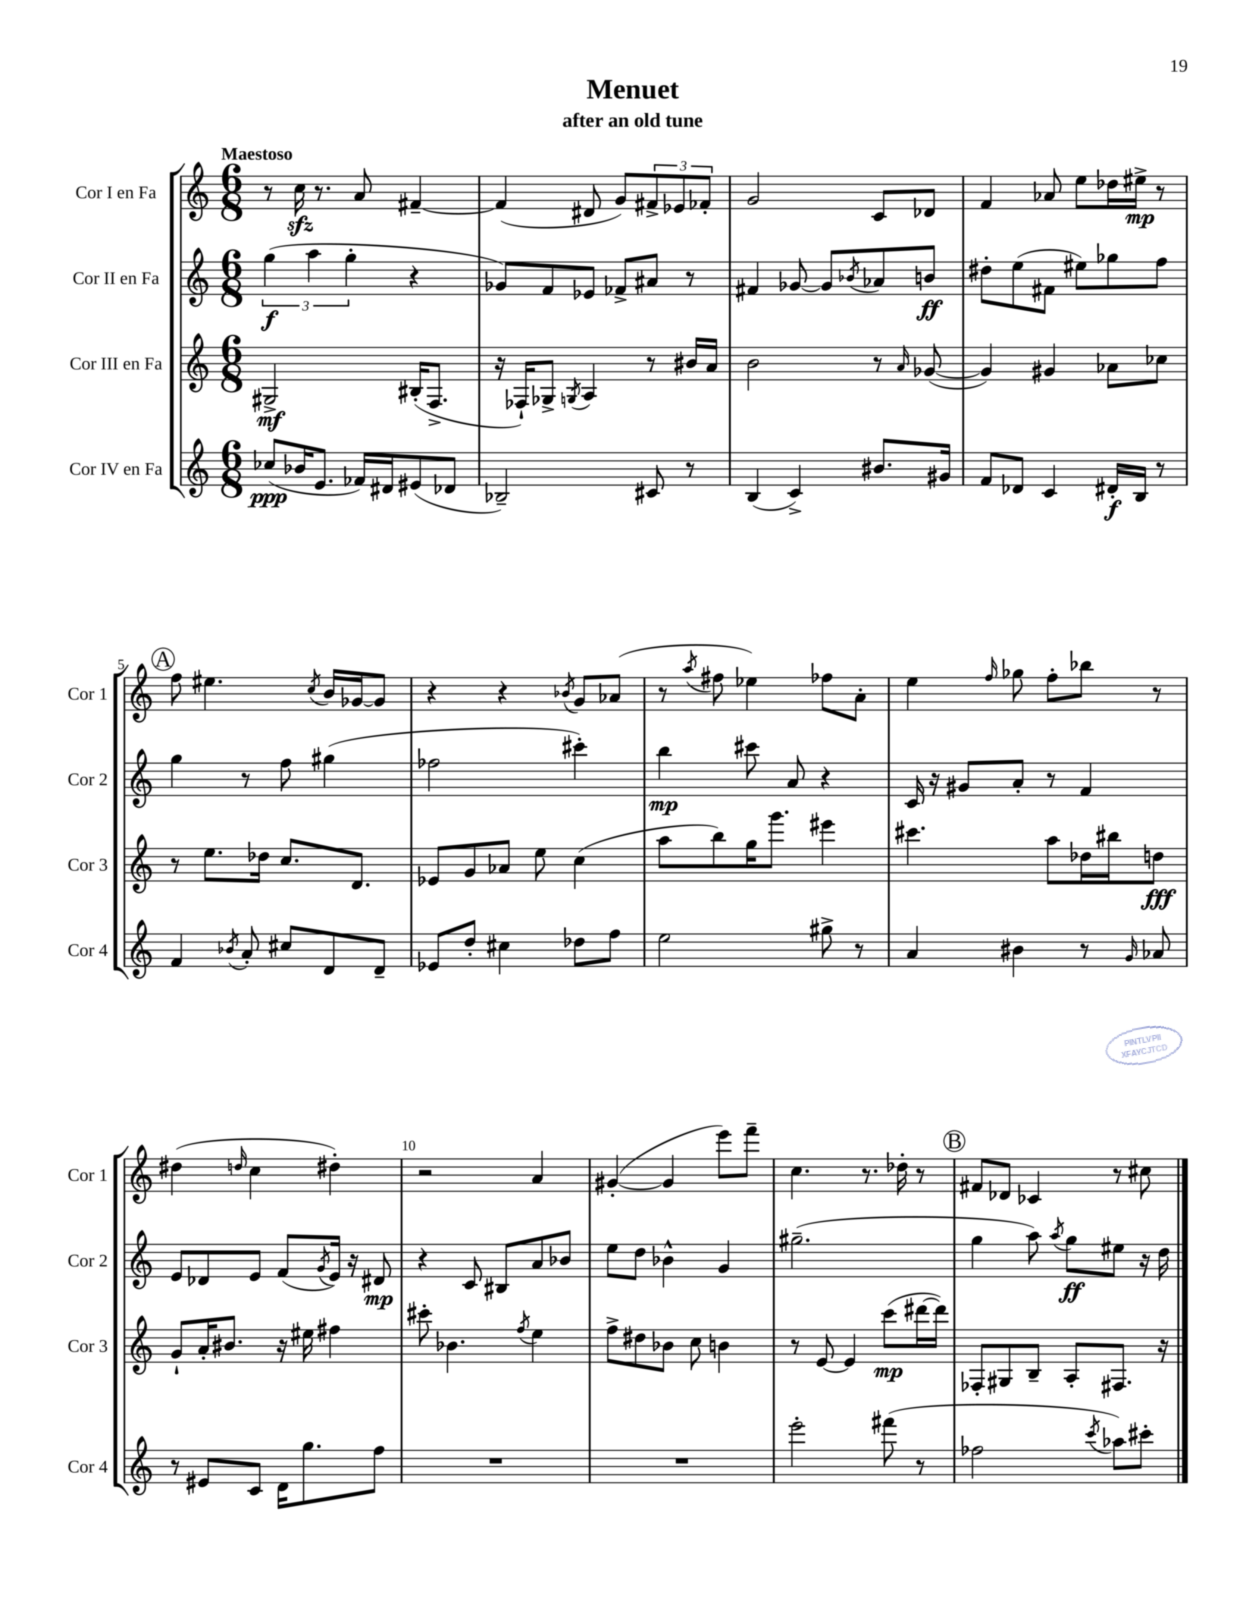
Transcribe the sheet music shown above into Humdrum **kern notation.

**kern	**dynam	**kern	**dynam	**kern	**dynam	**kern	**dynam
*part4	*part4	*part3	*part3	*part2	*part2	*part1	*part1
*staff4	*staff4	*staff3	*staff3	*staff2	*staff2	*staff1	*staff1
*I"Cor IV en Fa	*	*I"Cor III en Fa	*	*I"Cor II en Fa	*	*I"Cor I en Fa	*
*I'Cor 4	*	*I'Cor 3	*	*I'Cor 2	*	*I'Cor 1	*
*clefG2	*	*clefG2	*	*clefG2	*	*clefG2	*
*k[]	*	*k[]	*	*k[]	*	*k[]	*
*M6/8	*	*M6/8	*	*M6/8	*	*M6/8	*
=1	=1	=1	=1	=1	=1	=1	=1
!	!	!	!	!	!	!LO:TX:a:B:t=Maestoso	!
(8cc-X/L	ppp	2G#X^/	mf	(6gg\	f	8r	.
16b-X/K	.	.	.	.	.	16cczz\	.
.	.	.	.	6aa\	.	.	.
8.e/J	.	.	.	.	.	8.r	.
.	.	.	.	6gg'\	.	.	.
16f-X/LL)	.	.	.	.	.	8a/	.
16d#X/J	.	.	.	.	.	.	.
(8e#X/	.	(16B#X'/KL	.	4r	.	[4f#X~/	.
.	.	8.F^/J	.	.	.	.	.
8d-X/J	.	.	.	.	.	.	.
=2	=2	=2	=2	=2	=2	=2	=2
2B-X~/)	.	16r	.	8g-X/L)	.	(4f#/]	.
.	.	16F-X`/KL)	.	.	.	.	.
.	.	8G-X^/J	.	8f/	.	.	.
.	.	8qGn/	.	.	.	.	.
.	.	4A/	.	8e-X/J	.	8d#X/	.
.	.	.	.	8f-X^/L	.	8g/L)	.
8c#X/	.	8r	.	8a#X/J	.	12f#X^/	.
.	.	.	.	.	.	12e-X/	.
8r	.	16b#X/LL	.	8r	.	.	.
.	.	.	.	.	.	12f-X'/J	.
.	.	16a/JJ	.	.	.	.	.
=3	=3	=3	=3	=3	=3	=3	=3
(4B/	.	2b\	.	4f#X/	.	2g/	.
4c^/)	.	.	.	[8g-X/	.	.	.
.	.	.	.	8g-/L]	.	.	.
.	.	.	.	8qb-X/	.	.	.
8.b#X/L	.	8r	.	8a-X/	.	8c/L	.
.	.	16qqa/	.	.	.	.	.
.	.	([8g-X/	.	8bn/J	ff	8d-X/J	.
16g#X/Jk	.	.	.	.	.	.	.
=4	=4	=4	=4	=4	=4	=4	=4
8f/L	.	4g-/])	.	8dd#X'\L	.	4f/	.
8d-X/J	.	.	.	(8ee\	.	.	.
4c/	.	4g#X/	.	8f#X\J	.	8a-X/	.
.	.	.	.	8ee#X\L)	.	8ee\L	.
16d#X'/LL	f	8a-X\L	.	8gg-X\	.	16dd-X\L	.
16B/JJ	.	.	.	.	.	16ee#X^\JJ	mp
8r	.	8cc-X\J	.	8ff\J	.	8r	.
!!LO:LB:g=z
!!LO:REH:place=s1:t=A
=5	=5	=5	=5	=5	=5	=5	=5
4f/	.	8r	.	4gg\	.	8ff\	.
.	.	8.ee\L	.	.	.	4.ee#X\	.
8qb-X/	.	.	.	.	.	.	.
8a'/	.	.	.	8r	.	.	.
.	.	16dd-X\Jk	.	.	.	.	.
8cc#X/L	.	8.cc/L	.	8ff\	.	.	.
.	.	.	.	.	.	8qcc/	.
8d/	.	.	.	(4gg#X\	.	16b/LL	.
.	.	8.d/J	.	.	.	[16g-X/J	.
8d~/J	.	.	.	.	.	8g-/J]	.
=6	=6	=6	=6	=6	=6	=6	=6
8e-X/L	.	8e-X/L	.	2ff-X\	.	4r	.
8dd'/J	.	8g/	.	.	.	.	.
4cc#X\	.	8a-X/J	.	.	.	4r	.
.	.	8ee\	.	.	.	.	.
.	.	.	.	.	.	8qb-X/	.
8dd-X\L	.	(4cc\	.	4ccc#X'\)	.	8g/L	.
8ff\J	.	.	.	.	.	(8a-X/J	.
=7	=7	=7	=7	=7	=7	=7	=7
2ee\	.	8aa\L	.	4bb\	mp	8r	.
.	.	.	.	.	.	8qaa/	.
.	.	8bb\)	.	.	.	8ff#X\	.
.	.	16gg\K	.	8ccc#X\	.	4ee-X\)	.
.	.	8.ggg\J	.	.	.	.	.
.	.	.	.	8a/	.	.	.
8gg#X^\	.	4eee#X\	.	4r	.	8ff-X\L	.
8r	.	.	.	.	.	8a'\J	.
=8	=8	=8	=8	=8	=8	=8	=8
4a/	.	4.ccc#X\	.	16c/	.	4ee\	.
.	.	.	.	16r	.	.	.
.	.	.	.	8g#X/L	.	.	.
.	.	.	.	.	.	16qqff/	.
4b#X\	.	.	.	8a'/J	.	8gg-X\	.
.	.	8aa\L	.	8r	.	8ff'\L	.
8r	.	16dd-X\L	.	4f/	.	8bb-X\J	.
.	.	16bb#X\J	.	.	.	.	.
16qqg/	.	.	.	.	.	.	.
8a-X/	.	8ddn\J	fff	.	.	8r	.
!!LO:LB:g=z
=9	=9	=9	=9	=9	=9	=9	=9
8r	.	8g`/L	.	8e/L	.	(4dd#X\	.
8e#X/L	.	16a'/K	.	8d-X/	.	.	.
.	.	8.b#X/J	.	.	.	.	.
.	.	.	.	.	.	16qqddn/	.
8c/J	.	.	.	8e/J	.	4cc\	.
16d\KL	.	16r	.	(8f/L	.	.	.
8.gg\	.	16ee#X\	.	.	.	.	.
.	.	.	.	8qg/	.	.	.
.	.	4ff#X\	.	16e/Jk)	.	4dd#X'\)	.
.	.	.	.	16r	.	.	.
8ff\J	.	.	.	8d#X/	mp	.	.
=10	=10	=10	=10	=10	=10	=10	=10
2.r	.	8ccc#X'\	.	4r	.	2r	.
.	.	4.b-X\	.	.	.	.	.
.	.	.	.	8c/	.	.	.
.	.	.	.	8B#X/L	.	.	.
.	.	8qff/	.	.	.	.	.
.	.	4ee\	.	8a/	.	4a/	.
.	.	.	.	8b-X/J	.	.	.
=11	=11	=11	=11	=11	=11	=11	=11
2.r	.	8ff^\L	.	8ee\L	.	([4g#X'/	.
.	.	8dd#X\	.	8dd\J	.	.	.
.	.	8b-X\J	.	4b-X^^\	.	4g#/]	.
.	.	8cc\	.	.	.	.	.
.	.	4bn\	.	4g/	.	8eee\L)	.
.	.	.	.	.	.	8fff~\J	.
=12	=12	=12	=12	=12	=12	=12	=12
2eee'\	.	8r	.	(2.gg#X~\	.	4.cc\	.
.	.	[8e/	.	.	.	.	.
.	.	4e/]	.	.	.	.	.
.	.	.	.	.	.	8.r	.
(8fff#X\	.	(8ccc\L	mp	.	.	.	.
.	.	.	.	.	.	16dd-X'\	.
8r	.	[16ddd#X\L	.	.	.	8r	.
.	.	16ddd#\JJ])	.	.	.	.	.
!!LO:REH:place=s1:t=B
=13	=13	=13	=13	=13	=13	=13	=13
2ff-X\	.	8F-X'/L	.	4gg\	.	8f#X/L	.
.	.	8G#X/	.	.	.	8d-X/J	.
.	.	8B~/J	.	8aa\)	.	4c-X/	.
.	.	.	.	8qaa/	.	.	.
.	.	8A'/L	.	8gg\L	ff	.	.
8qccc/	.	.	.	.	.	.	.
8aa-X\L)	.	8.F#X/J	.	8ee#X\J	.	8r	.
8ccc#X'\J	.	.	.	16r	.	8cc#X\	.
.	.	16r	.	16dd\	.	.	.
==	==	==	==	==	==	==	==
*-	*-	*-	*-	*-	*-	*-	*-
